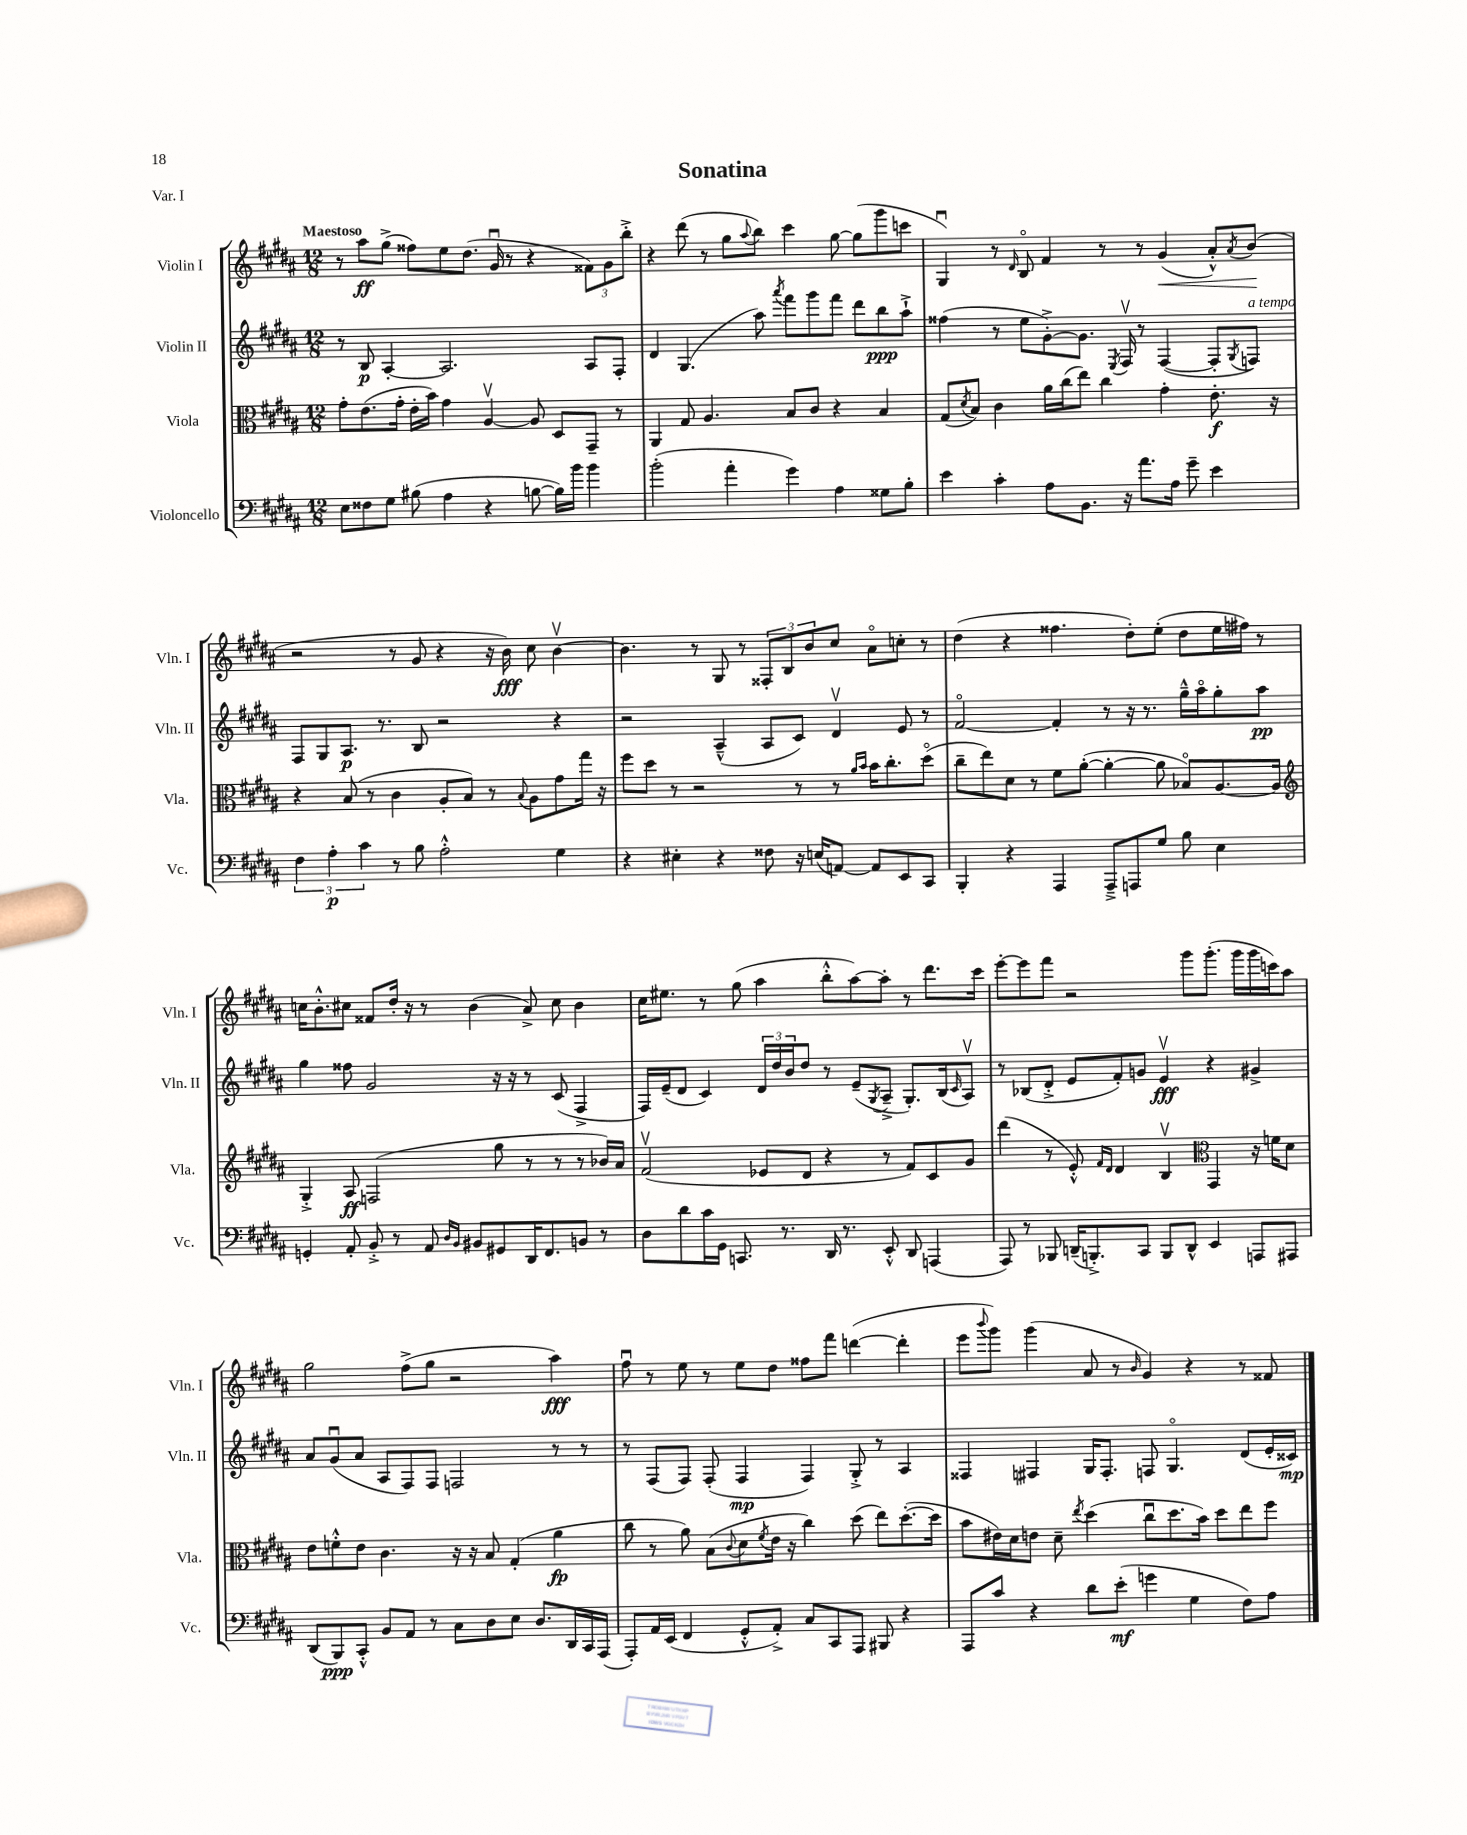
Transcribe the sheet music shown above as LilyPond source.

\header { title = "Sonatina" piece = "Var. I" }
<<
\new StaffGroup <<
\new Staff = "s0" \with { instrumentName = "Violin I" shortInstrumentName = "Vln. I" } {
    \clef treble \key b \major \numericTimeSignature \time 12/8 \tempo "Maestoso"
    r8 ais''8\ff gis''8->( fisis''8) e''8 dis''8.( gis'16\downbow r8 r4 \tuplet 3/2 { fisis'8) gis'8 b''8-.-> } |
    r4 dis'''8( r8 gis''8 \appoggiatura { ais''8 } b''8) cis'''4 gis''8~ gis''8( gis'''8 c'''8 |
    gis4\downbow) r8 \grace { dis'16 } b8\flageolet fis'4 r8 r8 gis'4\<( ais'8-.-^) \acciaccatura { ais'8 } b'8\!( |
    r2 r8 gis'8 r4 r16 b'16\fff) cis''8 b'4~\upbow |
    b'4. r8 gis8 r8 \tuplet 3/2 { fisis8-. b8 b'8 } cis''8 ais'8\flageolet c''8-. r8 |
    dis''4( r4 fisis''4. dis''8-.) e''8-.( dis''8 e''16 fis''16) r8 |
    c''16 b'8.-.-^ cis''8 fisis'8 dis''16-. r16 r8 b'4( ais'8->) cis''8 b'4 |
    cis''16 eis''8. r8 gis''8( ais''4 b''8-.-^ ais''8~) ais''8-. r8 dis'''8. cis'''16 |
    e'''8~-. e'''8 fis'''8 r2 gis'''8 gis'''8.-.( gis'''16 gis'''16 c'''16) ais''8 |
    gis''2 fis''8->( gis''8 r2 ais''4\fff) |
    fis''8\downbow r8 e''8 r8 e''8 dis''8 fisis''8 fis'''8 d'''4~( d'''4-. |
    e'''8 \appoggiatura { b'''8 } gis'''8) gis'''4( ais'8 r8 \grace { b'16 } gis'4) r4 r8 fisis'8 \bar "|." |
}
\new Staff = "s1" \with { instrumentName = "Violin II" shortInstrumentName = "Vln. II" } {
    \clef treble \key b \major \numericTimeSignature \time 12/8
    r8 b8\p ais4~-. ais2. ais8 fis8-. |
    dis'4 gis4.( ais''8) \acciaccatura { ais'''8 } fis'''8 gis'''8 fis'''8 dis'''8 b''8\ppp ais''8-!-> |
    fisis''4( r8 e''8 gis'8~-.->) gis'8. \acciaccatura { e8 } fis16\upbow r8 fis4~( fis8-. \acciaccatura { gis8 } f8^\markup { \italic "a tempo" }) |
    fis8 gis8 ais8.\p r8. b8 r2 r4 |
    r2 ais4---^( ais8 cis'8) dis'4\upbow e'8 r8 |
    fis'2~\flageolet fis'4-. r8 r16 r8. gis''16---^ ais''16\flageolet gis''8-. ais''8\pp |
    gis''4 fisis''8 gis'2 r16 r16 r8 cis'8( fis4-> |
    fis16) e'16--( dis'8 cis'4) \tuplet 3/2 { dis'16 dis''16 b'16 } dis''8 r8 e'8--( \acciaccatura { gis8 } ais8---> gis8.-.) b16( \grace { cis'16 } ais8\upbow) |
    r8 bes8( dis'8-.-> e'8 fis'8-.) g'8 e'4\upbow\fff r4 gis'4-> |
    ais'8 gis'8\downbow( ais'8 ais8 fis8) fis8 f2 r8 r8 |
    r8 fis8( fis8) fis8-.( fis4\mp fis4) gis8-.-> r8 ais4 |
    fisis4 fis4 gis16 fis8.-. f8 gis4.\flageolet dis'8( e'16-. cisis'16\mp) \bar "|." |
}
\new Staff = "s2" \with { instrumentName = "Viola" shortInstrumentName = "Vla." } {
    \clef alto \key b \major \numericTimeSignature \time 12/8
    gis'8-. e'8.( gis'16-. e'16-. b'16) gis'4 ais4~\upbow ais8 dis8 gis,8-- r8 |
    ais,4 gis8 ais4. b8 cis'8 r4 b4 |
    gis8( \acciaccatura { dis'8 } b8) cis'4 ais'16 cis''16( e''8) cis''4 gis'4-. e'8.-.\f r16 |
    r4 b8( r8 cis'4 ais8-. b8) r8 \appoggiatura { b8 } ais8 gis'8 gis''16 r16 |
    fis''8 dis''8 r8 r2 r8 r8 \grace { ais'16 b'16 } b'16 cis''8.-. dis''8\flageolet( |
    cis''8-- e''8) dis'8 r8 fis'8 ais'8~-.( ais'4~-. ais'8 bes8\flageolet) ais8.~ ais16 |
    \clef treble gis4-.-> ais8\ff f2( gis''8 r8 r8 r8 bes'16) ais'16 |
    fis'2\upbow( ees'8 dis'8 r4 r8 fis'8) cis'8 gis'8 |
    dis'''4( r8 e'8-.-^) \grace { fis'16 dis'16 } dis'4 b4\upbow \clef alto gis,4 r16 f'16 dis'8 |
    e'8 f'8-.-^ e'8 cis'4. r16 r16 b8 gis4-.( ais'4\fp |
    cis''8 r8 ais'8) b8( \appoggiatura { cis'8 } dis'8 \acciaccatura { fis'8 } e'16 r16 cis''4) dis''8( e''8) dis''8.~-.( dis''16 |
    b'8 eis'16) dis'16 e'8 dis'8-- \acciaccatura { e''8 } dis''4( cis''8\downbow dis''8. b'16) dis''8 e''8 fis''8 \bar "|." |
}
\new Staff = "s3" \with { instrumentName = "Violoncello" shortInstrumentName = "Vc." } {
    \clef bass \key b \major \numericTimeSignature \time 12/8
    e8 fisis8 gis8 bis8( ais4 r4 b8~ b16) b'16 b'4 |
    b'2-.( ais'4-. gis'4) ais4 gisis8 b8-. |
    e'4 cis'4-. ais8 b,8. r16 ais'8. ais16 gis'8-- e'4 |
    \tuplet 3/2 { fis4 ais4-.\p cis'4 } r8 b8 ais2-.-^ gis4 |
    r4 eis4-. r4 fisis8 r16 e16( a,8~) a,8 e,8 cis,8 |
    b,,4-. r4 ais,,4 ais,,8---> a,,8 gis8 b8 e4 |
    g,4-. ais,8-. b,8-.-> r8 ais,8 \grace { dis16 b,16 } bis,8 gis,8 dis,16 fis,8. b,8 r8 |
    dis8 dis'8 cis'16 gis,16 c,8. r8. dis,16 r8. e,8-.-^ dis,8 a,,4( |
    ais,,8) r8 bes,,8 d,16--( b,,8.-.->) cis,8 b,,8 d,8-^ e,4 a,,8 ais,,8 |
    dis,8( b,,8\ppp) cis,8-.-^ b,8 ais,8 r8 cis8 dis8 e8 dis8. dis,16 cis,16 ais,,16( |
    ais,,8-.) ais,16 e,16( fis,4 gis,8-.-^ ais,8-.->) cis8 cis,8 ais,,8 bis,,8 r4 |
    ais,,8 cis'8 r4 dis'8 e'8-.\mf( g'4 gis4 fis8) ais8 \bar "|." |
}
>>
>>
\layout { \context { \Score \remove "Bar_number_engraver" } }
